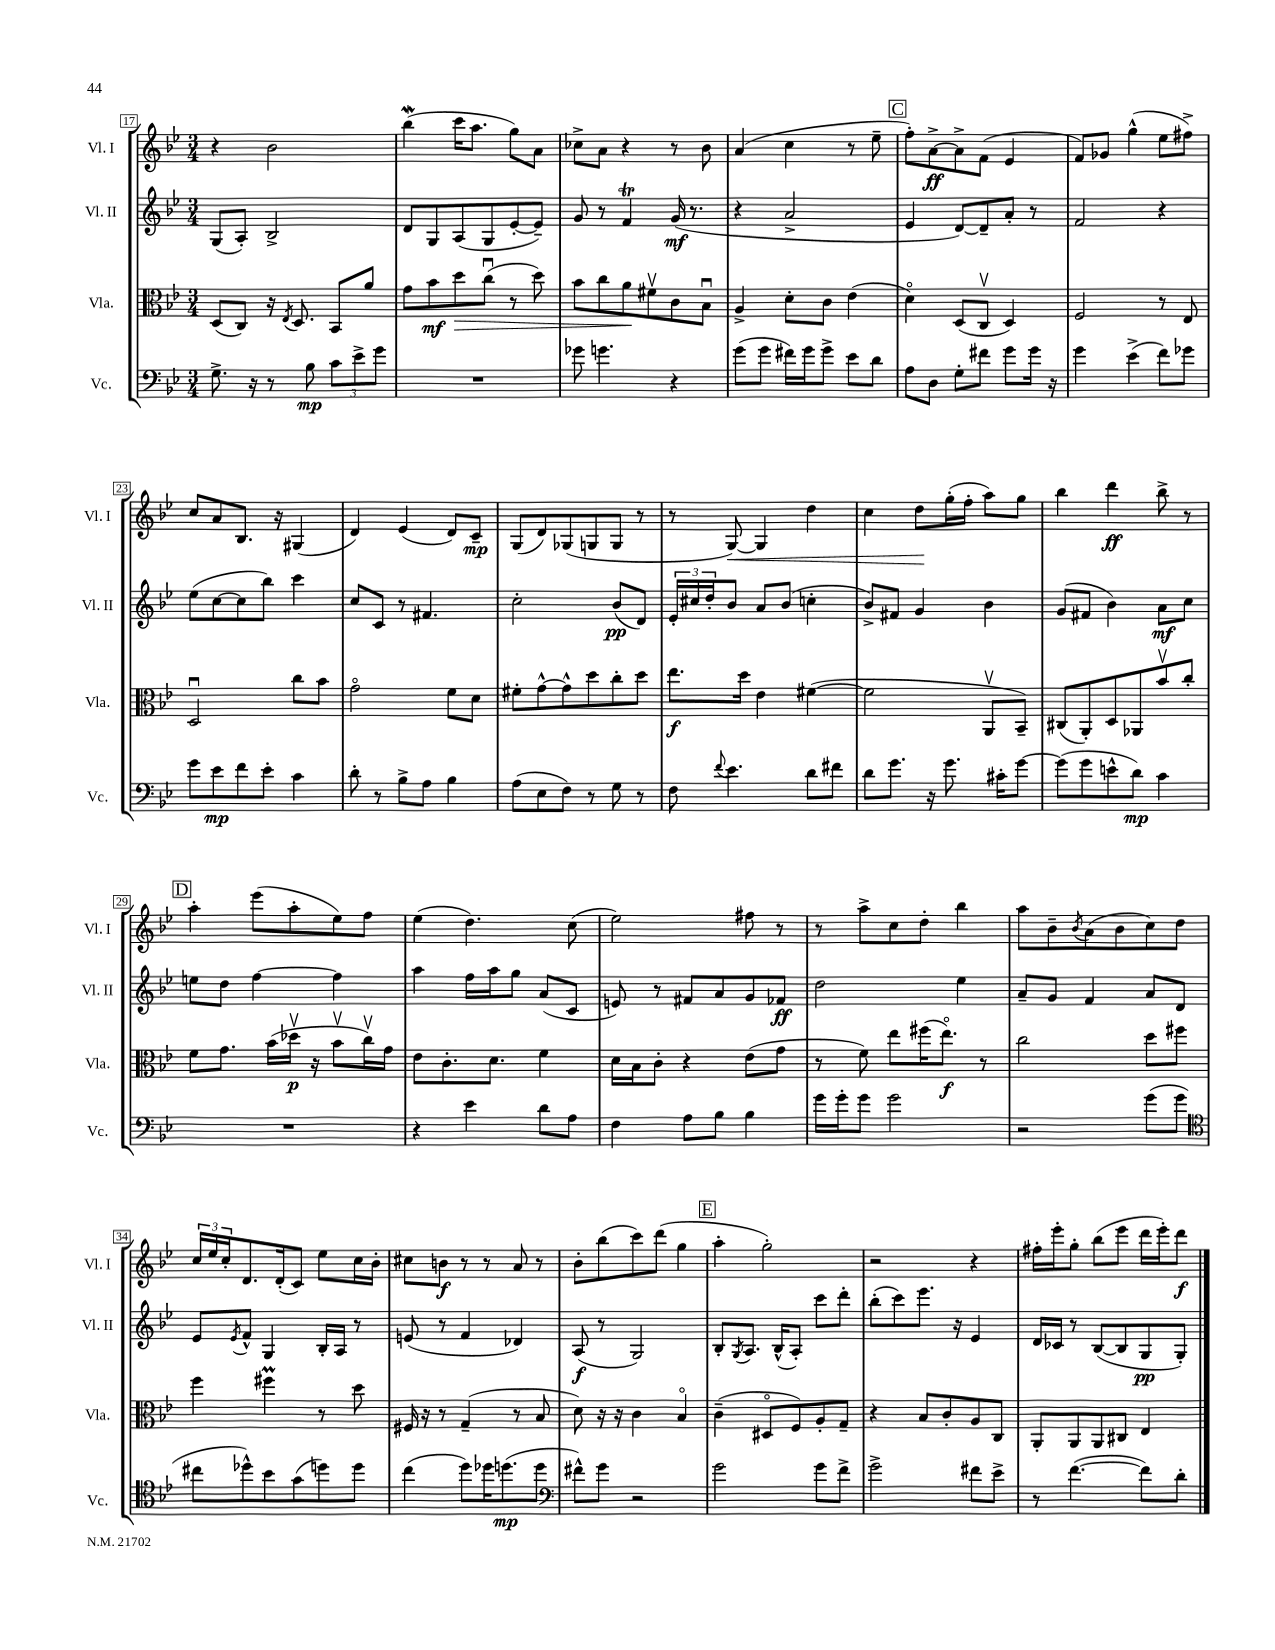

**kern	**kern	**kern	**kern
*staff4	*staff3	*staff2	*staff1
*clefF4	*clefC3	*clefG2	*clefG2
*k[b-e-]	*k[b-e-]	*k[b-e-]	*k[b-e-]
*M3/4	*M3/4	*M3/4	*M3/4
8.G^	(8D	(8G	4r
.	8C)	8A')	.
16r	.	.	.
8r	16r	2B-^	2b-
.	8qE-	.	.
.	8.D	.	.
8B-	.	.	.
12c	8BB-	.	.
12e-^	.	.	.
.	8a	.	.
12g	.	.	.
=	=	=	=
2.r	8g	8d	(4bb-
.	8b-	8G	.
.	8dd	(8A	16ccc
.	.	.	8.aa
.	(8ccu	8G	.
.	8r	[8e-'	8gg)
.	8dd)	8e-~])	8a
=	=	=	=
8g-	8b-	8g	8cc-^
4.g	8cc	8r	8a
.	8a	4f	4r
.	8f#v	.	.
4r	8c	(16g	8r
.	.	8.r	.
.	8B-u	.	8b-
=	=	=	=
(8g	4A^	4r	(4a
8g	.	.	.
16f#)	8d'	2a^	4cc
16g	.	.	.
8g^	8c	.	.
8e-	(4e-	.	8r
8d	.	.	8ee-~
=	=	=	=
8A	4do)	4e-	8ff')
8D	.	.	[8a^
8G'	(8D	[8d)	8a^]
8f#	8Cv	8d~]	(8f
8g	4D)	8a'	4e-
16g	.	8r	.
16r	.	.	.
=	=	=	=
4g	2F	2f	8f)
.	.	.	8g-
(4e-^	.	.	(4gg^^
8f)	8r	4r	8ee-
8g-	8E-	.	8ff#^)
=	=	=	=
8g	2Du	(8ee-	8cc
8e-	.	[8cc	8a
8f	.	8cc]	8.B-
8e-'	.	8bb-)	.
.	.	.	16r
4c	8cc	4ccc	(4G#
.	8b-	.	.
=	=	=	=
8d'	2go	8cc	4d)
8r	.	8c	.
8B-^	.	8r	(4e-
8A	.	4.f#	.
4B-	8f	.	8d)
.	8d	.	8c~
=	=	=	=
(8A	8f#'	2cc'	(8G
8E-	[8g^^	.	8d)
8F)	8g^^]	.	(8G-
8r	8dd	.	8G
8G	8cc'	(8b-	8G
8r	8dd	8d)	8r
=	=	=	=
8F	8.ee-	24e-'	8r
.	.	24cc#	.
.	.	24dd'	.
8qqf	.	.	.
4.e-	.	8b-	[8G)
.	16dd	.	.
.	4e-	8a	4G]
.	.	(8b-	.
8d	([4f#	4cc'	4dd
8f#	.	.	.
=	=	=	=
8d	2f#]	8b-^)	4cc
8.g	.	8f#	.
.	.	4g	8dd
16r	.	.	.
8.g	.	.	(16gg'
.	.	.	16ff'
.	8AAv	4b-	8aa)
16c#'	.	.	.
[8g	8BB-~)	.	8gg
=	=	=	=
(8g]	(8C#	(8g	4bb-
8g	8AA')	8f#	.
8e^^	8D	4b-)	4ddd
8d)	8AA-	.	.
4c	8b-v	8a	8bb-^
.	8cc'	8cc	8r
=	=	=	=
2.r	8f	8ee	4aa'
.	8.g	8dd	.
.	.	[4ff	(8eee-
.	(16b-	.	.
.	16dd-v	.	8aa'
.	16r	.	.
.	8b-v	4ff]	8ee-)
.	16ccv)	.	8ff
.	16g	.	.
=	=	=	=
4r	8e-	4aa	(4ee-
.	8.c'	.	.
4e-	.	16ff	4.dd)
.	8.d	16aa	.
.	.	8gg	.
8d	4f	(8a	.
8A	.	8c	(8cc
=	=	=	=
4F	16d	8e)	2ee-)
.	16B-	.	.
.	8c'	8r	.
8A	4r	8f#	.
8B-	.	8a	.
4B-	(8e-	8g	8ff#
.	8g	8f-	8r
=	=	=	=
16g	8r	2dd	8r
16g'	.	.	.
8g	8f)	.	8aa^
2g	8ee-	.	8cc
.	(16ff#	.	8dd'
.	8.ee-o)	.	.
.	.	4ee-	4bb-
.	8r	.	.
=	=	=	=
2r	2cc	8a~	8aa
.	.	8g	8b-~
.	.	.	8qb-
.	.	4f	(8a
.	.	.	8b-
(8g	8dd	8a	8cc)
8g	8ff#	8d	8dd
=	=	=	=
*clefC4	*	*	*
8cc#	4ff	8e-	24cc
.	.	.	24ee-
.	.	.	24cc'
.	.	8qe-	.
8dd-^^)	.	8f^^	8.d
8b-	4ff#	4G	.
.	.	.	(16d'
(8g	.	.	8c)
8dd)	8r	16B-'	8ee-
.	.	16A	.
8dd	8dd	8r	16cc
.	.	.	16b-'
=	=	=	=
(4cc	16F#	(8e	8cc#
.	16r	.	.
.	8r	8r	8b
8dd)	(4G~	4f	8r
16dd-	.	.	8r
(8.dd	.	.	.
.	8r	4d-)	8a
8dd	8B-	.	8r
=	=	=	=
*clefF4	*	*	*
8f#^^)	8d)	(8A	8b-'
8g	16r	8r	(8bb-
.	16r	.	.
2r	4c	2G)	8ccc)
.	.	.	(8ddd
.	4B-o	.	4gg
=	=	=	=
2g	(4c~	8B-'	4aa'
.	.	8qG	.
.	.	8.A	.
.	8D#o	.	2gg')
.	.	(16B-^^	.
.	8F)	8A')	.
8g	8A'	8ccc	.
8f^	8G~	8ddd'	.
=	=	=	=
2g^	4r	(8bb-'	2r
.	.	8ccc)	.
.	8B-	8.eee-	.
.	8c'	.	.
.	.	16r	.
8f#	8A	4e-	4r
8e-^	8C	.	.
=	=	=	=
8r	8AA'	16d	16ff#'
.	.	16c-	16eee-'
([4.f	8AA	8r	8gg'
.	8AA	([8B-	(8bb-
.	8C#	8B-]	8eee-
8f])	4E-	8G	16ddd
.	.	.	16eee-')
8d'	.	8G')	8ddd
==	==	==	==
*-	*-	*-	*-
